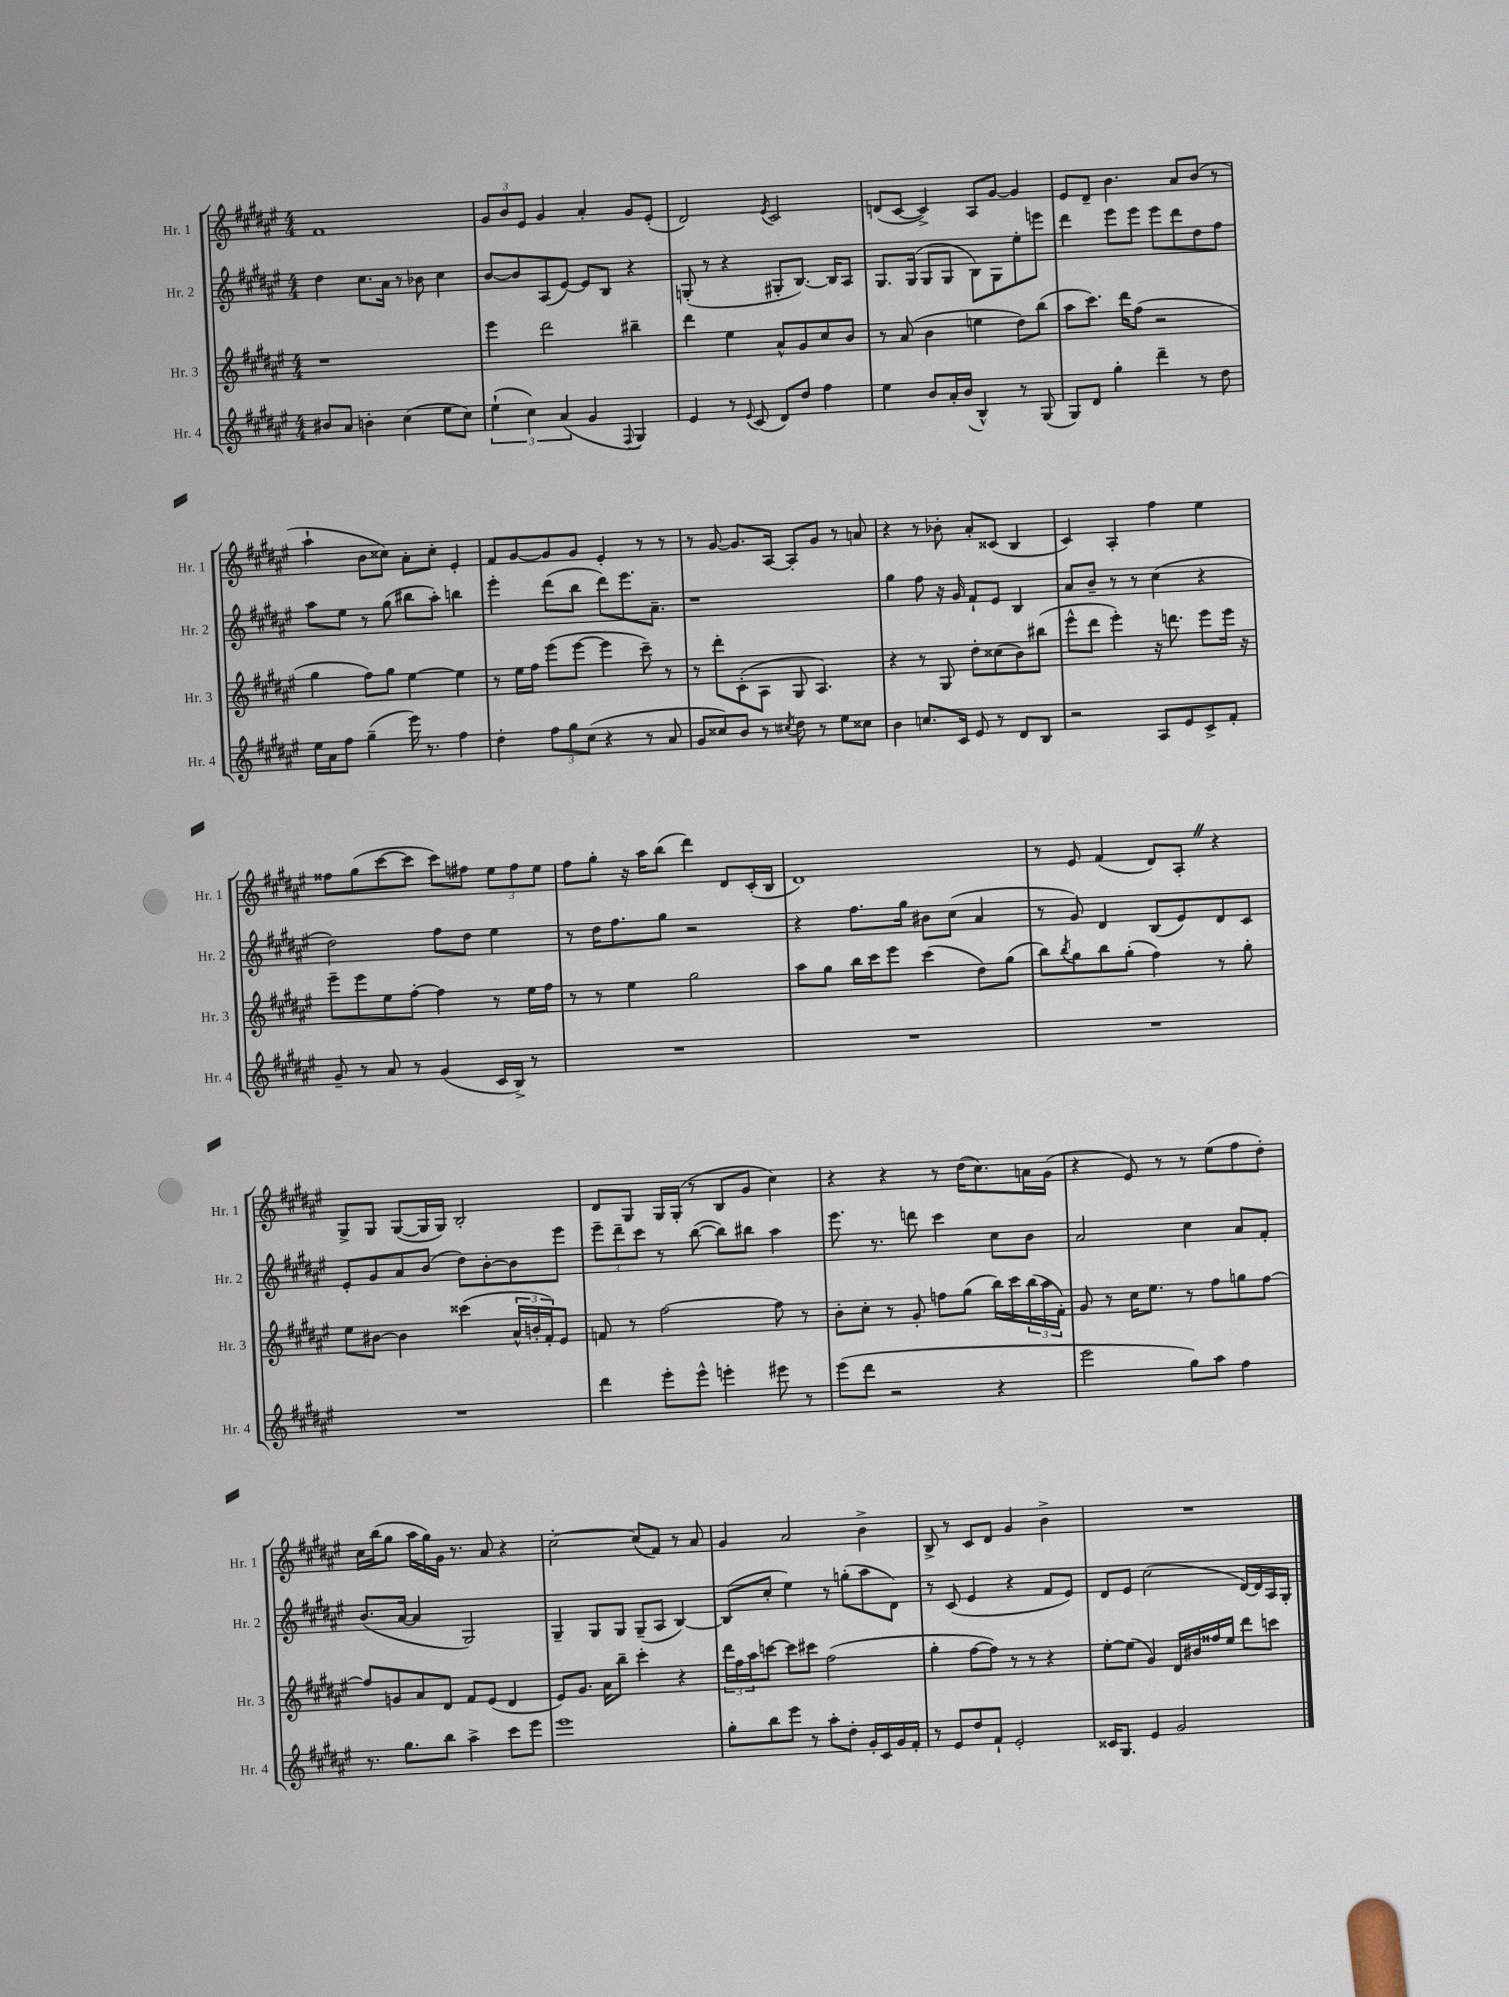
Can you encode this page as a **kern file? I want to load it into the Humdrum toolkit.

**kern	**kern	**kern	**kern
*staff4	*staff3	*staff2	*staff1
*clefG2	*clefG2	*clefG2	*clefG2
*k[f#c#g#d#a#e#]	*k[f#c#g#d#a#e#]	*k[f#c#g#d#a#e#]	*k[f#c#g#d#a#e#]
*M4/4	*M4/4	*M4/4	*M4/4
8b#	1r	4dd#	1f#
8a#	.	.	.
4b'	.	8.cc#	.
.	.	16a#	.
(4cc#	.	8r	.
.	.	8b-	.
8ee#	.	4cc#	.
8cc#)	.	.	.
=	=	=	=
(6ee#`	4eee#	[8b	12g#
.	.	.	12b
.	.	8b]	.
6cc#)	.	.	12e#
.	2ddd#	(8A#	4g#
(6a#	.	.	.
.	.	[8e#)	.
4g#	.	8e#]	4a#'
.	.	8B	.
8qqF#	.	.	.
4G#)	4bb#~	4r	8g#
.	.	.	(8e#'
=	=	=	=
4e#	4ddd#	(8G'	2d#)
.	.	8r	.
8r	4ee#	4r	.
8qqe#	.	.	.
(8c#	.	.	.
.	.	.	8qe#
8d#)	8a#^^	8G#'	2c#
8dd#	8g#	[8.B)	.
4ff#	8cc#	.	.
.	.	16B]	.
.	8b	8A#	.
=	=	=	=
4ee#	8r	8.G#	(8d
.	(8a#	.	[8c#
.	.	(16G#	.
8b	4b	8G#	4c#^])
16a#'	.	8G#	.
(16b	.	.	.
4B^^)	4ee	8B)	8A#
.	.	8G#	[8g#
8r	8dd#)	8ee#'	4g#]
(8G#	(8bb	8eee	.
=	=	=	=
8G#)	8aa#	4ddd#	8e#
8d#	8.ccc#)	.	8d#~
4gg#'	.	8eee#	4.b
.	16ddd#	.	.
.	(8ff#	8eee#	.
4ddd#~	2r	8eee#	.
.	.	8ddd#	8a#
8r	.	8dd#	(8b
8dd#	.	8ff#	8r
=	=	=	=
16ee#	4gg#	8aa#	4aa#`
16a#	.	.	.
8ff#	.	8ee#	.
(4gg#~	8ff#)	8r	8b
.	8gg#	(8gg#	8cc##)
16eee#)	[4ee#	8bb#	8a#'
8.r	.	.	.
.	.	8aa#')	8cc##'
4ff#	4ee#]	4bb	4e#'
=	=	=	=
4dd#'	8r	4eee#'	8f#
.	16ee#	.	[8g#
.	16ff#	.	.
12ff#	(8eee#	(8ddd#	8g#]
12gg#	.	.	.
.	[8eee#	8bb	8g#
(12cc#	.	.	.
4r	4eee#]	8ddd#)	4e#'
.	.	8.eee#	.
8r	8ccc#~)	.	8r
.	.	8.a#~	.
8a#	8r	.	8r
=	=	=	=
8g#	8r	1r	8r
8cc##)	8ddd#'	.	[8g#
8b	(8c#'	.	8.g#]
8r	8A#	.	.
.	.	.	[16A#
8qcc#	.	.	.
8dd#	8G#	.	8A#']
8r	4.A#)	.	8g#
8ee#	.	.	8r
8cc##	.	.	8a
=	=	=	=
4b	4r	4gg#	4r
8.cc	8r	8ff#	8r
.	8G#	16r	8b-'
16c#	.	16g#	.
8e#	8dd#'	8f#`	8a#'
8r	(8cc##	8e#	(8c##
8d#	8b)	4B	4B
8B	(8bb#	.	.
=	=	=	=
2r	8eee#^^	8a#	4c#)
.	8ddd#	8b~	.
.	4eee#')	8r	4A#'
.	.	8r	.
8A#	16r	(4cc#	4ff#
.	8.ddd	.	.
8e#	.	.	.
8c#^	8eee#	4r	4ee#
8f#'	16eee#	.	.
.	16r	.	.
=	=	=	=
8g#~	8eee#~	2dd#)	8ff##
8r	8eee#	.	(8gg#
8a#	8ee#	.	[8ccc#
8r	[8ff#'	.	8ccc#]
(4g#	4ff#]	8ff#	8ccc#)
.	.	8dd#	8ff#
16c#	8r	4ee#	12ee#
16B^)	.	.	.
.	.	.	12ff#
8r	16ee#	.	.
.	.	.	12ee#
.	16ff#	.	.
=	=	=	=
1r	8r	8r	8ff#
.	8r	16dd#	8gg#'
.	.	8.ff#	.
.	4ee#	.	16r
.	.	.	16aa#
.	.	8gg#	(8bb
.	2gg#	2r	4ddd#)
.	.	.	8d#
.	.	.	(16c#'
.	.	.	16B
=	=	=	=
1r	8aa#	4r	1d#)
.	8gg#	.	.
.	16bb	8.ff#	.
.	16ccc#	.	.
.	8eee#	.	.
.	.	16gg#	.
.	(4ccc#	8b#	.
.	.	(8cc#	.
.	8dd#)	4a#	.
.	(8gg#	.	.
=	=	=	=
1r	8bb)	8r	8r
.	8qbb	.	.
.	8gg#	8g#)	8e#
.	8bb	4d#	(4f#
.	(8gg#'	.	.
.	4ff#)	(8B	8d#)
.	.	8e#)	8A#'
.	8r	8d#	4r
.	8gg#'	8c#	.
=	=	=	=
1r	8ee#	8e#'	8G#^
.	[8b#	8g#	8G#
.	4b#]	8a#	([8G#
.	.	(8b	16G#]
.	.	.	16G#)
.	(4ccc##	8dd#)	2B'
.	.	[8b'	.
.	24a#^^	8b]	.
.	24b'	.	.
.	24f#')	.	.
.	8e#	8eee#	.
=	=	=	=
4ddd#	8f	12eee#~	8d#
.	.	12ddd#~	.
.	8r	.	8G#
.	.	12ccc#	.
8eee#'	[2ff#	8r	16G#
.	.	.	(16G#'
8eee#^^	.	([8bb	8r
4eee'	.	8bb])	8B
.	.	8bb#	8g#
8eee#	8ff#]	4aa#	4cc#)
8r	8r	.	.
=	=	=	=
(8eee#	8b'	8.eee#	4r
8ddd#	8cc#'	.	.
.	.	8.r	.
2r	8r	.	4r
.	8g#'	8ddd	.
.	8ff	4ccc#	8r
.	(8gg#	.	(16dd#
.	.	.	8.cc#)
4r	16bb)	8cc#	.
.	16ccc#	.	.
.	(24bb	8b	16a
.	24aa#	.	.
.	.	.	(16g#
.	24f#')	.	.
=	=	=	=
2eee#	8g#	2a#	4r
.	8r	.	.
.	16cc#	.	8e#)
.	8.ee#	.	.
.	.	.	8r
8gg#)	8r	4cc#	8r
8aa#	8ff#	.	(8ee#
4ff#	8gg	8a#	8ff#
.	[8ff#	8f#'	8dd#')
=	=	=	=
8.r	8ff#]	(8.b	16cc#
.	.	.	(16bb
.	8g	.	8gg#
8.gg#	.	[16a#	.
.	8a#	4a#]	16aa#
.	.	.	16gg#)
8bb	8d#	.	16g#
.	.	.	8.r
4aa#^	8f#	2G#)	.
.	(8e#	.	8a#
8ccc#	4d#	.	4r
8eee#	.	.	.
=	=	=	=
1eee#	8e#)	4G#~	[2cc#'
.	8.g#	.	.
.	.	8G#	.
.	16a#	.	.
.	8bb~	8G#	.
.	4ccc#'	(8G#~	(8cc#]
.	.	8A#	8f#)
.	4r	[4B)	8r
.	.	.	8a#
=	=	=	=
8gg#'	24ddd#	(8B]	4g#
.	24ff#	.	.
.	24aa#	.	.
8bb	[8ccc	8cc#'	.
8eee#	8ccc]	4ee#)	2a#
8r	8ccc#	.	.
8aa#'	(2ff#	8r	.
8dd#'	.	(8gg'	.
16g#'	.	8aa#	4b^
16c#	.	.	.
16g#	.	8d#)	.
16f#'	.	.	.
=	=	=	=
8r	4gg#'	8r	8B^
8e#	.	(8c#	8r
8dd#	[8ff#	4e#	8c#
8f#`	8ff#])	.	8d#
2e#'	8r	4r	4g#
.	8r	.	.
.	4r	8f#	4b^
.	.	8e#)	.
=	=	=	=
16c##	[8ee#'	8d#	1r
8.G#	.	.	.
.	(8ee#]	8e#	.
4e#	4g#)	(2cc#	.
2g#	16d#	.	.
.	16b#	.	.
.	16ff##	.	.
.	16ee#	.	.
.	8ddd#	[16d#)	.
.	.	16d#]	.
.	8ccc	16A#	.
.	.	16G#'	.
==	==	==	==
*-	*-	*-	*-
